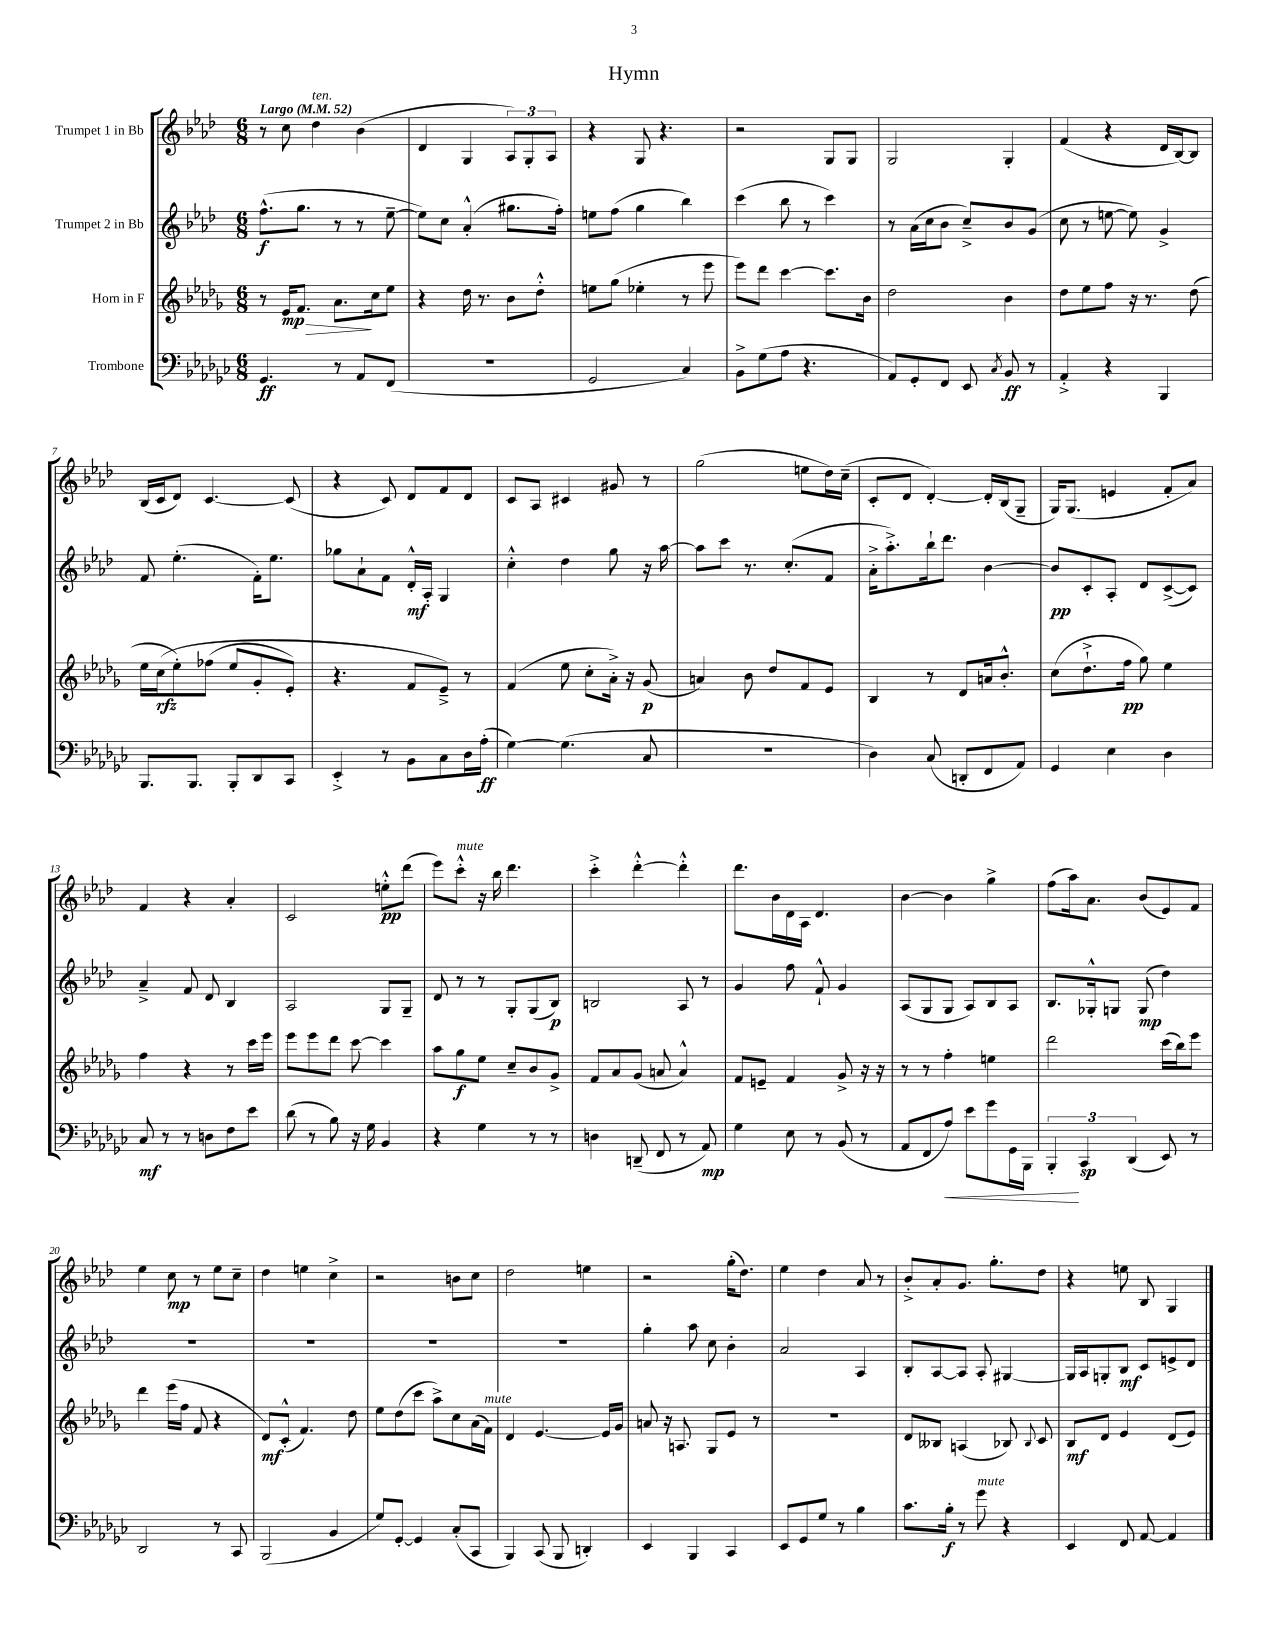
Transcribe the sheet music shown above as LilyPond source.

\header { title = "Hymn" }
<<
\new StaffGroup <<
\new Staff = "s0" \with { instrumentName = "Trumpet 1 in Bb" } {
    \clef treble \key aes \major \numericTimeSignature \time 6/8 \tempo "Largo" 4 = 52
    \autoBeamOff r8 c''8 des''4^\markup { \italic "ten." } bes'4( |
    des'4 g4 \tuplet 3/2 { aes8[) g8-. aes8] } |
    r4 g8 r4. |
    r2 g8[ g8] |
    g2 g4-. |
    f'4( r4 des'16[ bes16~) bes8] |
    bes16[( c'16 des'8]) c'4.~ c'8( |
    r4 c'8) des'8[ f'8 des'8] |
    c'8[ aes8] cis'4 gis'8 r8 |
    g''2( e''8[ des''16) c''16]--( |
    c'8[-. des'8] des'4~-.) des'16[-. bes16( g8]-- |
    g16[) g8.]( e'4 f'8[-. aes'8]) |
    f'4 r4 aes'4-. |
    c'2 e''8[-.-^\pp des'''8]( |
    ees'''8[) c'''8]-.-^^\markup { \italic "mute" } r16 bes''16 des'''4. |
    c'''4-.-> des'''4~-.-^ des'''4-.-^ |
    des'''8.[ bes'16 des'16 aes16] des'4. |
    bes'4~ bes'4 g''4-> |
    f''8[( aes''16) aes'8.] bes'8[( ees'8) f'8] |
    ees''4 c''8\mp r8 ees''8[ c''8]-- |
    des''4 e''4 c''4-> |
    r2 b'8[ c''8] |
    des''2 e''4 |
    r2 g''16[-.( des''8.]) |
    ees''4 des''4 aes'8 r8 |
    bes'8[-.-> aes'8-. g'8.] g''8.[-. des''8] |
    r4 e''8 bes8 g4 \bar "|." |
}
\new Staff = "s1" \with { instrumentName = "Trumpet 2 in Bb" } {
    \clef treble \key aes \major \numericTimeSignature \time 6/8
    \autoBeamOff f''8.[-^\f( g''8.] r8 r8 ees''8~-- |
    ees''8[) c''8] aes'4-.-^( gis''8.[ f''16]-.) |
    e''8[ f''8]( g''4 bes''4) |
    c'''4( bes''8 r8 c'''4) |
    r8 aes'16[( c''16 bes'8] c''8[--->) bes'8 g'8]( |
    c''8 r8 e''8~ e''8) g'4-> |
    f'8 ees''4.-.( f'16[-.) ees''8.] |
    ges''8[ aes'8-! f'8] des'16[-.-^\mf aes16]-. g4 |
    c''4-.-^ des''4 g''8 r16 aes''16~ |
    aes''8[ c'''8] r8. c''8.[-.( f'8] |
    aes'16[-.-> aes''8.-.->) bes''16-! des'''8.] bes'4~ |
    bes'8[\pp c'8-. aes8]-. des'8[ c'8~->( c'8]) |
    aes'4---> f'8 des'8 bes4 |
    aes2 g8[ g8]-- |
    des'8 r8 r8 g8[-. g8( bes8]\p) |
    b2 aes8 r8 |
    g'4 f''8 f'8-!-^ g'4 |
    aes8[( g8 g8] aes8[) bes8 aes8] |
    bes8.[ ges16-.-^ g8] g8\mp( des''4) |
    R2. |
    R2. |
    R2. |
    R2. |
    g''4-. aes''8 c''8 bes'4-. |
    aes'2 aes4 |
    bes8[-. aes8~ aes8] aes8-. gis4~ |
    gis16[ aes16 g8-. bes8]\mf c'8[ e'8-> des'8] \bar "|." |
}
\new Staff = "s2" \with { instrumentName = "Horn in F" } {
    \clef treble \key des \major \numericTimeSignature \time 6/8
    \autoBeamOff r8 ees'16[\mp\> f'8.] aes'8.[\! c''16 ees''8] |
    r4 des''16 r8. bes'8[ des''8]-.-^ |
    e''8[ ges''8]( ees''4-. r8 ees'''8 |
    ees'''8[) des'''8] c'''4~ c'''8.[ bes'16] |
    des''2 bes'4 |
    des''8[ ees''8 f''8] r16 r8. des''8( |
    ees''16[ c''16\rfz\( ees''8-.) fes''8]( ees''8[ ges'8-. ees'8]-.) |
    r4. f'8[ ees'8]--->\) r8 |
    f'4( ees''8 c''8[-. aes'16]-.->) r16 ges'8\p( |
    a'4) bes'8 des''8[ f'8 ees'8] |
    bes4 r8 des'8[ a'16 bes'8.]-.-^ |
    c''8[( des''8.-!-> f''16]\pp ges''8) ees''4 |
    f''4 r4 r8 c'''16[ ees'''16] |
    ees'''8[ ees'''8 des'''8] c'''8~ c'''4 |
    aes''8[ ges''8\f ees''8] c''8[-- bes'8 ges'8]-> |
    f'8[ aes'8 ges'8]( a'8 a'4-^) |
    f'8[ e'8]-- f'4 ges'8-> r16 r16 |
    r8 r8 f''4-. e''4 |
    des'''2 c'''16[( bes''16) ees'''8] |
    des'''4 ees'''16[( f''16] f'8 r4 |
    des'8[\mf) c'8]-.-^( f'4.) des''8 |
    ees''8[ des''8( c'''8] aes''8[->) c''8 aes'16( f'16]^\markup { \italic "mute" }) |
    des'4 ees'4.~ ees'16[ ges'16] |
    a'8 r16 a8. ges8[ ees'8] r8 |
    R2. |
    des'8[ beses8] a4( bes8) \appoggiatura { bes8 } c'8 |
    bes8[\mf des'8] ees'4 des'8[( ees'8]) \bar "|." |
}
\new Staff = "s3" \with { instrumentName = "Trombone" } {
    \clef bass \key ges \major \numericTimeSignature \time 6/8
    \autoBeamOff ges,4.\ff r8 aes,8[ f,8]( |
    R2. |
    ges,2 ces4) |
    bes,8[-> ges8( aes8] r4. |
    aes,8[) ges,8-. f,8] ees,8 \acciaccatura { ces8 } bes,8\ff r8 |
    aes,4-.-> r4 bes,,4 |
    bes,,8.[ bes,,8.] bes,,8[-. des,8 ces,8] |
    ees,4-.-> r8 bes,8[ ces8 des16 aes16]-.\ff( |
    ges4~) ges4.( ces8 |
    R2. |
    des4) ces8( d,8[-. f,8 aes,8]) |
    ges,4 ees4 des4 |
    ces8\mf r8 r8 d8[ f8 ees'8] |
    des'8( r8 bes8) r16 ges16 bes,4 |
    r4 ges4 r8 r8 |
    d4 d,8--( f,8 r8 aes,8\mp) |
    ges4 ees8 r8 bes,8( r8 |
    aes,8[ f,8 aes8]\<) ees'8[ ges'8 ges,16 bes,,16] |
    \tuplet 3/2 { bes,,4-.\! ces,4\sp des,4( } ees,8) r8 |
    des,2 r8 ces,8 |
    bes,,2( bes,4 |
    ges8[) ges,8]~-. ges,4 ces8[-.( ces,8] |
    bes,,4) ces,8( bes,,8 d,4-.) |
    ees,4 bes,,4 ces,4 |
    ees,8[ ges,8 ges8] r8 bes4 |
    ces'8.[ bes16]-.\f r8 ges'8^\markup { \italic "mute" } r4 |
    ees,4 f,8 aes,8~ aes,4 \bar "|." |
}
>>
>>
